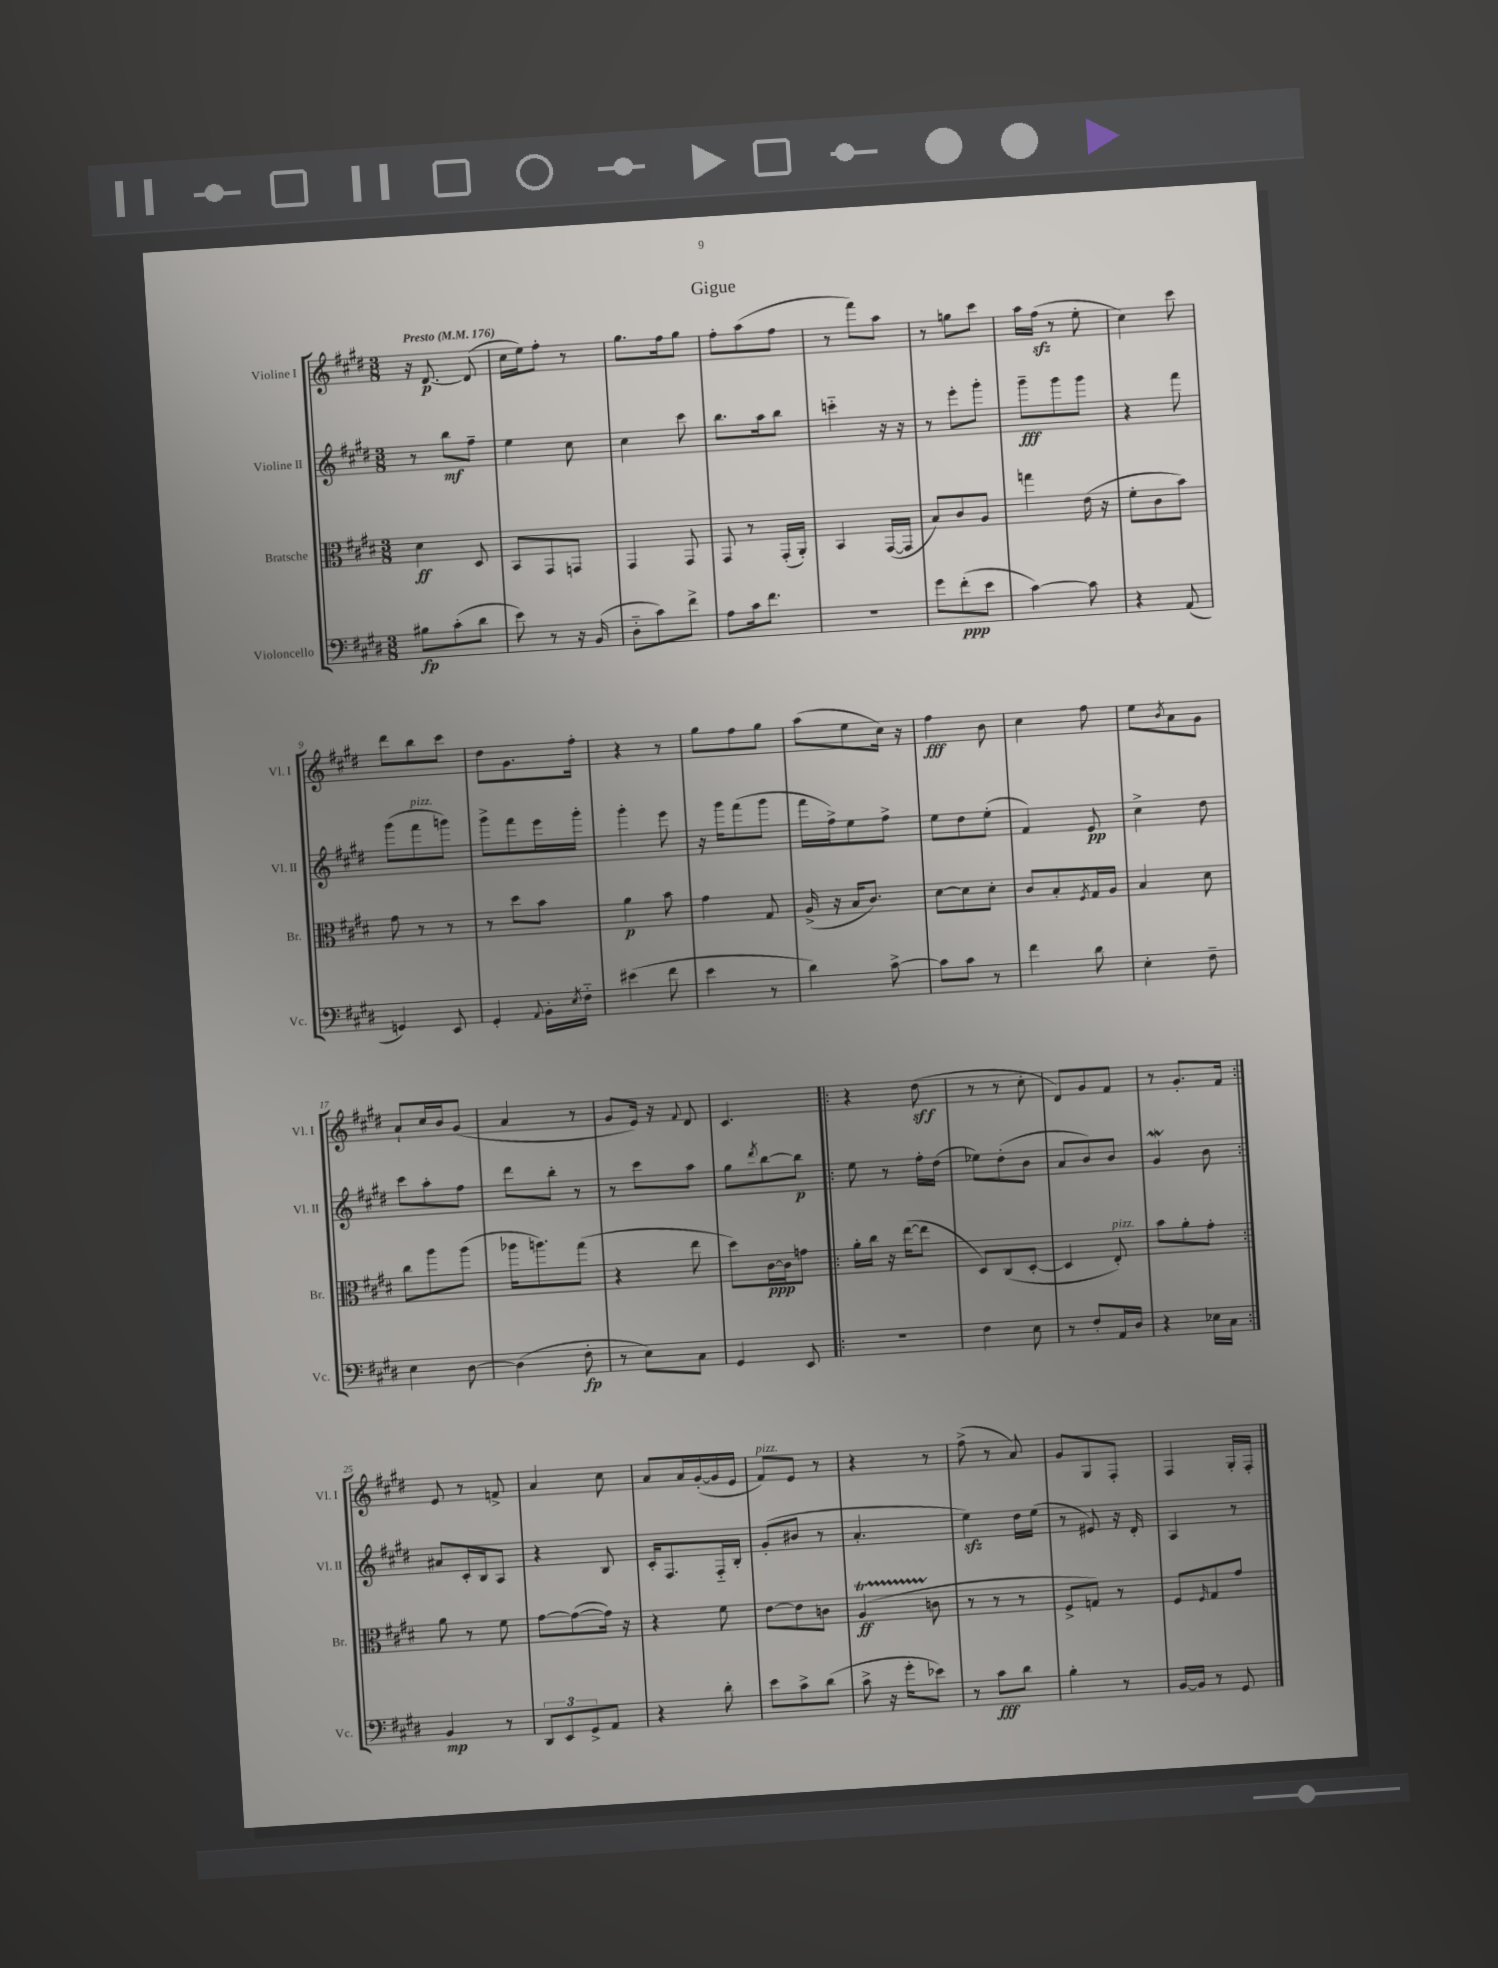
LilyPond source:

\header { title = "Gigue" }
<<
\new StaffGroup <<
\new Staff = "s0" \with { instrumentName = "Violine I" shortInstrumentName = "Vl. I" } {
    \clef treble \key e \major \numericTimeSignature \time 3/8 \tempo "Presto" 4 = 176
    r16 dis'8.~\p dis'8( |
    cis''16 e''16) fis''8-. r8 |
    gis''8. fis''16 gis''8 |
    fis''8-. a''8( fis''8 |
    r8 fis'''8) a''8 |
    r8 g''8 cis'''8 |
    a''16 fis''16\sfz( r8 e''8-. |
    cis''4) cis'''8 |
    dis'''8 b''8 cis'''8 |
    dis''8 gis'8. fis''16-. |
    r4 r8 |
    gis''8 fis''8 gis''8 |
    a''8( e''8 cis''16) r16 |
    fis''4\fff b'8 |
    cis''4 fis''8 |
    e''8 \acciaccatura { b'8 } a'8 gis'8 |
    a'8-! cis''16 b'16 gis'8( |
    a'4 r8 |
    gis'8 e'16) r16 \appoggiatura { fis'8 } dis'8 |
    cis'4. |
    \repeat volta 2 { r4 dis''8\sff( |
    r8 r8 cis''8-. |
    dis'8) gis'8 fis'8 |
    r8 gis'8.-. fis'16 | }
    e'8 r8 f'8-> |
    a'4 cis''8 |
    a'8 a'16 gis'16~-.( gis'16 e'16 |
    fis'8^\markup { \italic "pizz." }) e'8 r8 |
    r4 r8 |
    fis''8->( r8 a'8) |
    gis'8 gis8 fis8-. |
    fis4 gis16-. fis16-. \bar "|." |
}
\new Staff = "s1" \with { instrumentName = "Violine II" shortInstrumentName = "Vl. II" } {
    \clef treble \key e \major \numericTimeSignature \time 3/8
    r8 b''8\mf fis''8-- |
    e''4 cis''8 |
    cis''4 cis'''8 |
    b''8. a''16 b''8 |
    c'''4-_ r16 r16 |
    r8 e'''8-. gis'''8-. |
    gis'''8--\fff gis'''8 gis'''8 |
    r4 fis'''8 |
    gis'''8( fis'''8^\markup { \italic "pizz." } g'''8) |
    gis'''8-> fis'''8 e'''16 gis'''16-. |
    gis'''4-. e'''8 |
    r16 gis'''16 fis'''8( gis'''8 |
    fis'''16 fis''16->) e''8 fis''8-> |
    e''8 dis''8 e''8-.( |
    fis'4) e'8\pp |
    cis''4-> dis''8 |
    cis'''8 a''8-. fis''8 |
    dis'''8 b''8-. r8 |
    r8 cis'''8 a''8 |
    gis''8 \acciaccatura { dis'''8 } b''8~ b''8\p |
    \repeat volta 2 { e''8 r8 fis''16-. dis''16( |
    ees''8) dis''8-.( b'8 |
    a'8 b'8) b'8 |
    gis'4\mordent b'8 | }
    ais'8 cis'16-. b16 a8 |
    r4 b8 |
    cis'16-. fis8. fis16-_ b16-. |
    gis'8-.( bis'8 r8 |
    a'4.-. |
    e''4\sfz) dis''16 e''16( |
    r8 eis'8) r16 dis'16-. |
    a4 r8 \bar "|." |
}
\new Staff = "s2" \with { instrumentName = "Bratsche" shortInstrumentName = "Br." } {
    \clef alto \key e \major \numericTimeSignature \time 3/8
    dis'4\ff dis8 |
    b,8 gis,8 g,8 |
    gis,4 gis,8 |
    gis,8 r8 gis,16-.( a,16-.) |
    b,4 gis,16~( gis,16 |
    b8) cis'8 a8 |
    g''4 e'16( r16 |
    fis'8-. cis'8 b'8) |
    gis'8 r8 r8 |
    r8 dis''8 b'8 |
    a'4\p b'8 |
    gis'4 gis8 |
    a16->( r16 b16 cis'8.) |
    dis'8~ dis'8 dis'8-. |
    cis'8 b8-. \acciaccatura { fis8 } gis16 a16 |
    b4 dis'8 |
    cis''8 a''8 a''8( |
    aes''16 a''8.) gis''8( |
    r4 e''8 |
    dis''8) cis'16~\ppp cis'16 g'8 |
    \repeat volta 2 { a'16-. cis''16 r16 e''16~( e''8 |
    dis8) cis8( dis8~-. |
    dis4 e8-.^\markup { \italic "pizz." }) |
    b'8 a'8-. gis'8-. | }
    a'8 r8 fis'8 |
    gis'8~ gis'8~( gis'16) r16 |
    r4 fis'8 |
    e'8~ e'8 c'8 |
    a4\startTrillSpan\ff( c'8\stopTrillSpan |
    r8 r8 r8 |
    fis8-> g8) r8 |
    fis8 \grace { fis16 } gis8 gis'8 \bar "|." |
}
\new Staff = "s3" \with { instrumentName = "Violoncello" shortInstrumentName = "Vc." } {
    \clef bass \key e \major \numericTimeSignature \time 3/8
    bis8\fp cis'8-.( dis'8 |
    e'8) r8 r16 b,16( |
    dis8-_ cis'8) fis'8-> |
    a8 cis'16 fis'8. |
    R4. |
    gis'8 fis'8-.\ppp( e'8 |
    cis'4~) cis'8 |
    r4 a,8( |
    g,4) e,8 |
    gis,4-. \appoggiatura { a,8 } b,16-. \acciaccatura { e8 } fis16-_ |
    eis'4( fis'8 |
    e'4 r8 |
    dis'4) cis'8~-> |
    cis'8 cis'8 r8 |
    fis'4 dis'8 |
    e4-. fis8-- |
    e4 dis8~ |
    dis4( fis8-.\fp |
    r8 e8) cis8 |
    gis,4 e,8 |
    \repeat volta 2 { R4. |
    fis4 e8 |
    r8 fis8-. a,16 dis16 |
    r4 ees16 cis16 | }
    b,4\mp r8 |
    \tuplet 3/2 { dis,8 e,8 gis,8-> } a,8 |
    r4 dis'8-. |
    e'8 cis'8-> dis'8( |
    cis'8-> r16 gis'16-. ees'8) |
    r8 cis'8\fff dis'8 |
    b4-. r8 |
    b,16~ b,16 r8 gis,8 \bar "|." |
}
>>
>>
